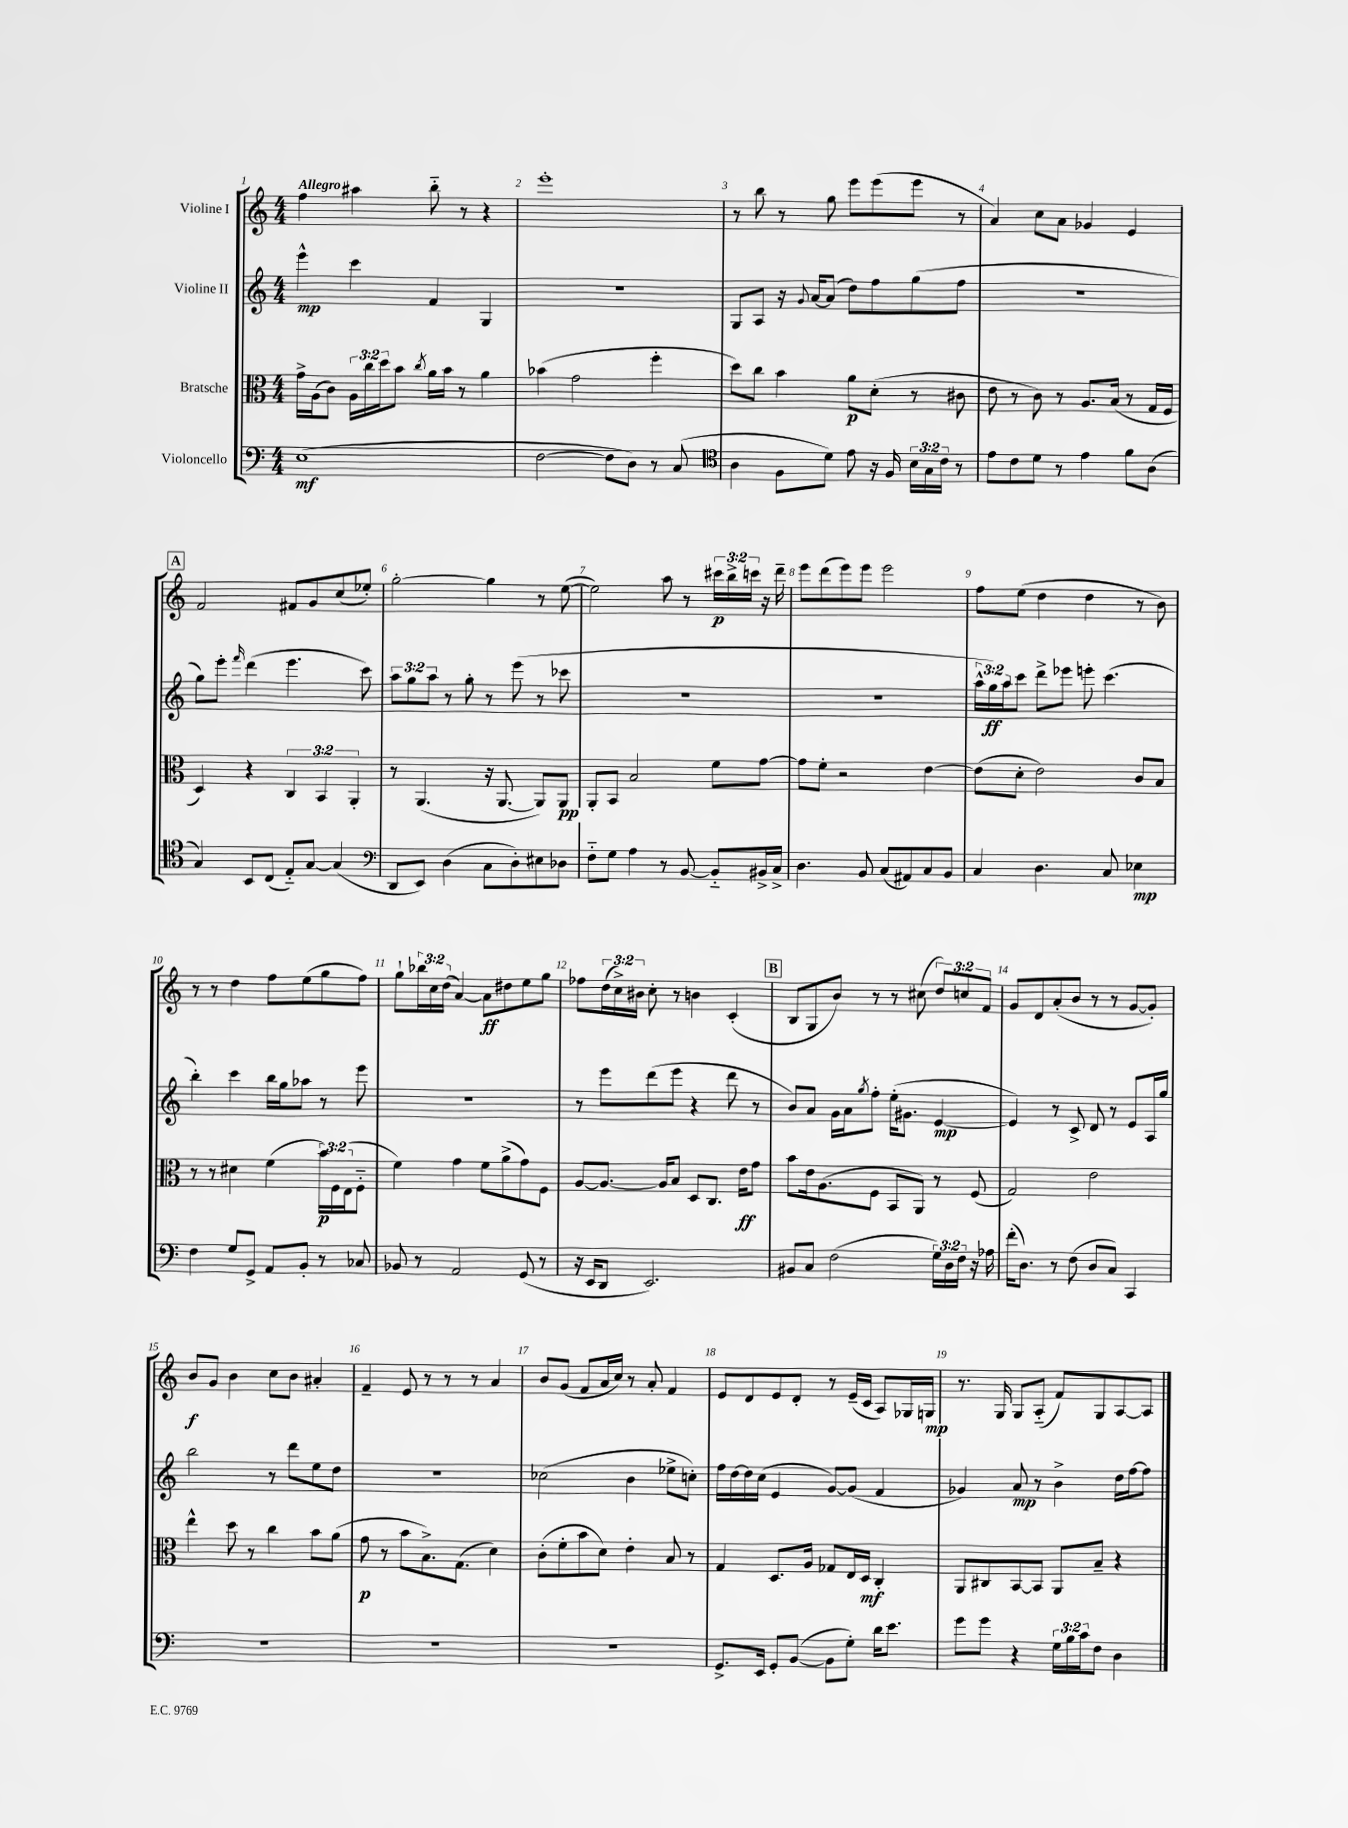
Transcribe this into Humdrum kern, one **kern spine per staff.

**kern	**kern	**kern	**kern
*staff4	*staff3	*staff2	*staff1
*clefF4	*clefC3	*clefG2	*clefG2
*k[]	*k[]	*k[]	*k[]
*M4/4	*M4/4	*M4/4	*M4/4
(1E	16g^\LL	4eee^^\	4ff\
.	(16A\J	.	.
.	8c\J)	.	.
.	24A\LL	4ccc\	4aa#\
.	24cc\	.	.
.	24dd\J	.	.
.	8b\J	.	.
.	8qcc/	.	.
.	16a\LL	4f/	8bb'~\
.	16b\JJ	.	.
.	8r	.	8r
.	4a\	4G/	4r
=	=	=	=
[2F\	(4b-\	1r	1eee'
.	2g\	.	.
8F\]L	.	.	.
8D\J)	.	.	.
8r	4ff'\	.	.
(8C/	.	.	.
=	=	=	=
*clefC4	*	*	*
4A\	8dd\L)	8G/L	8r
.	8cc\J	8A/J	8bb\
8F\L	4b\	16r	8r
.	.	8qqg/	.
.	.	[16a/LK	.
8d\J)	.	(8a/]J	8gg\
8e\	8a\L	8dd\L)	8eee\L
16r	(8d'\J	8ff\	(8eee\
16F/	.	.	.
24B\LL	8r	(8gg\	8eee\J
24G\	.	.	.
24c\JJ	.	.	.
8r	8c#\	8ff\J	8r
=	=	=	=
8e\L	8e\	1r	4a/)
8c\	8r	.	.
8d\J	8c\)	.	8cc\L
8r	8r	.	8a\J
4e\	8.A/L	.	4g-/
.	(16B/Jk	.	.
8f\L	8r	.	4e/
(8A\J	16G/LL	.	.
.	16F/JJ	.	.
=	=	=	=
4G/)	4D/)	8gg\L)	2f/
.	.	8eee'\J	.
.	.	16qqfff/	.
8BB/L	4r	(4ddd\	.
(8C/J	.	.	.
8E'~/L)	6C/	4.eee\	8f#/L
[8G/J	.	.	8g/
.	6BB/	.	.
(4G/]	.	.	(8cc/
.	6AA'/	.	.
.	.	8ccc\)	8ee-'/J)
=	=	=	=
*clefF4	*	*	*
8DD/L	8r	12aa\L	[2gg'\
.	.	12gg\	.
8EE/J)	(4.AA/	.	.
.	.	12aa\J	.
(4D\	.	8r	.
.	.	8gg'\	.
8C\L	16r	8r	4gg\]
.	[8.AA/	.	.
8D'\)	.	(8eee\	.
8E#\	8AA/]L)	8r	8r
8D-\J	8AA/J	8ccc-\	([8ee\
=	=	=	=
8F'~\L	8AA'/L	1r	2ee\])
8G\J	8BB/J	.	.
4A\	2B/	.	.
8r	.	.	8aa\
[8BB/	.	.	8r
8BB'~/]L	8f\L	.	24ccc#\LL
.	.	.	24bb^\
.	.	.	24ccc\JJ
16BB#^/L	[8g\J	.	16r
16C^/JJ	.	.	16ddd~\
=	=	=	=
4.D\	8g\]L	1r	8eee\L
.	8f'\J	.	(8ddd\
.	2r	.	8eee\)
8BB/	.	.	8eee\J
(8C/L	.	.	2eee\
8AA#/)	.	.	.
8C/	[4e\	.	.
8BB/J	.	.	.
=	=	=	=
4C/	(8e\]L	24aa^^\LL	8ff\L
.	.	24gg\)	.
.	.	24aa\J	.
.	8d'\J	8ccc\J	(8ee\J
4.D\	2e\)	8ddd^\L	4dd\
.	.	8eee-\J	.
.	.	8eee'\	4dd\
8C/	.	(4.ccc\	.
4E-\	8c/L	.	8r
.	8B/J	.	8b\)
=	=	=	=
4F\	8r	4bb'\)	8r
.	8r	.	8r
8G/L	4d#\	4ccc\	4dd\
8GG^/J	.	.	.
8AA/L	(4f\	16bb\LL	8ff\L
.	.	16gg\J	.
8BB'/J	.	8aa-\J	(8ee\
8r	24b\LL)	8r	8gg\
.	24F\	.	.
.	(24E\J	.	.
8C-/	8F'~\J	8eee\	8ff\J)
=	=	=	=
8BB-/	4f\)	1r	8gg`\L
8r	.	.	24bb-\L
.	.	.	24cc\
.	.	.	(24dd\JJ
2AA/	4g\	.	[4a/)
.	8f\L	.	8a\]L
.	(8a^\	.	8dd#\
(8GG/	8g\)	.	8ee\
8r	8F\J	.	8gg\J
=	=	=	=
16r	[8A/L	8r	8ff-\L
16EE/LK	.	.	.
8DD/J	8.A/_J	8eee\L	(24dd\L
.	.	.	24cc^\)
.	.	.	24b#\JJ
2.EE/)	.	(8ddd\	8cc'\
.	16A/]LK	.	.
.	8B/J	8eee\J	8r
.	8D/L	4r	4b\
.	8.C/J	.	.
.	.	8ddd\	(4c'/
.	16e\LK	.	.
.	8g\J	8r	.
=	=	=	=
8BB#/L	8b\L	8b/L)	8B/L
8C/J	16e\k	8a/J	8G/
.	(8.A\	.	.
(2F\	.	16g\LL	8b/J)
.	.	16a\J	.
.	.	8qgg/	.
.	8F\J	8ff'\J	8r
.	8BB/L	(16ee'\LK	8r
.	.	8.g#\J	.
.	8AA/J)	.	(8cc#\
24G\LL)	8r	[4e/	12dd/L)
24D\	.	.	.
24F\JJ	.	.	12cc/
16r	(8F/	.	.
.	.	.	12f/J
16A-\	.	.	.
=	=	=	=
(16f'\LK	2G/)	4e/])	8g/L
8.D\J)	.	.	.
.	.	.	8d/
8r	.	8r	(8a'/
(8F\	.	8c^/	8b/J
8D/L	2e\	8d/	8r
8C/J)	.	8r	8r
4CC/	.	8e/L	[8g/L
.	.	16A/L	8g'/]J)
.	.	16gg/JJ	.
=	=	=	=
1r	4ee^^\	2bb\	8b/L
.	.	.	8g/J
.	8dd\	.	4b\
.	8r	.	.
.	4cc\	8r	8cc\L
.	.	8ddd\L	8b\J
.	8b\L	8ee\	4a#'/
.	(8a\J	8dd\J	.
=	=	=	=
1r	8g\	1r	4f~/
.	8r	.	.
.	8b\L	.	8e/
.	8.B^\)	.	8r
.	.	.	8r
.	(8.G\J	.	.
.	.	.	8r
.	4d\)	.	4a/
=	=	=	=
1r	(8c'\L	(2cc-\	8b/L
.	8f'\	.	(8g/J
.	8b\	.	8f/L
.	8d\J)	.	16a/L
.	.	.	16cc/JJ)
.	4e'\	4b\	8r
.	.	.	8a'/
.	8B/	8ee-^\L	4f/
.	8r	8cc'\J)	.
=	=	=	=
8.GG^/L	4G/	16ff\LL	8e/L
.	.	[16dd\	.
.	.	16dd\]	8d/
16EE/Jk	.	(16cc\JJ	.
8GG'/L	8.D/L	4e/	8e/
([8BB/J	.	.	8d'/J
.	16A/Jk	.	.
8BB\]L	8G-/L	[8g/L)	8r
8G'\J)	16E/L	(8g/]J	(16e~/LL
.	16D/JJ	.	16c/JJ
16d\LK	4C'/	4f/	8A/L)
8.e\J	.	.	.
.	.	.	16G-/L
.	.	.	16G/JJ
=	=	=	=
8g\L	8AA/L	4g-/)	8.r
8g\J	8C#/	.	.
.	.	.	16G/
4r	[8BB/	8a/	8G/L
.	8BB/]J	8r	(8A'~/J
24G\LL	8AA/L	4b^\	8f/L)
24B\	.	.	.
24c\J	.	.	.
8F\J	8B~/J	.	8G/
4D\	4r	16dd\LL	[8A/
.	.	[16ff\J	.
.	.	8ff\]J	8A/]J
==	==	==	==
*-	*-	*-	*-
